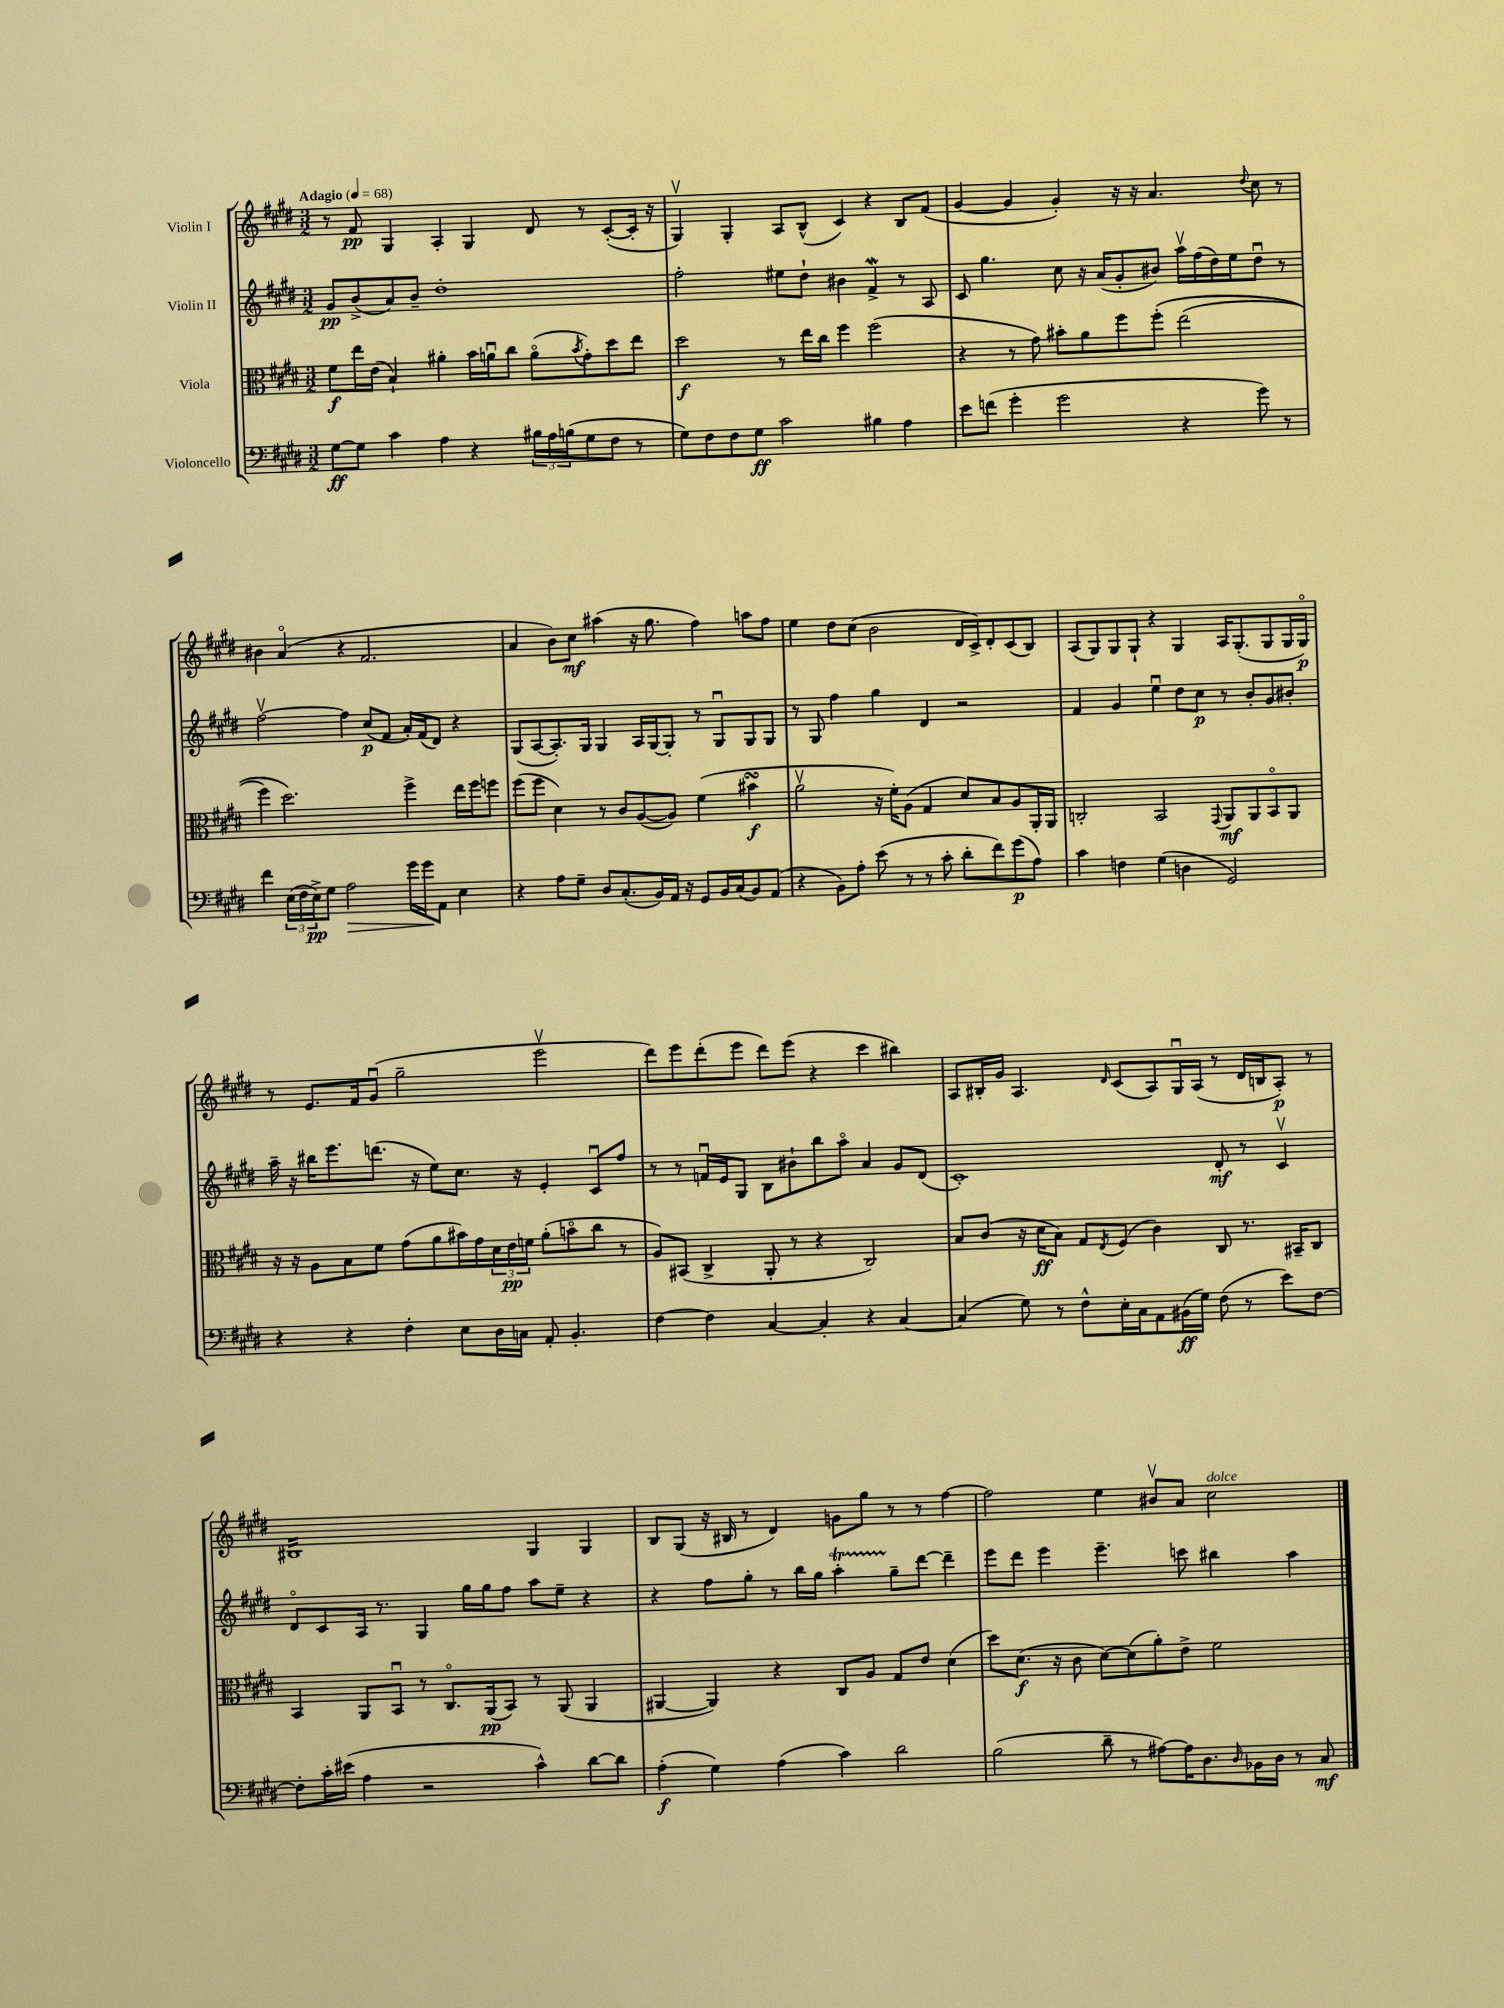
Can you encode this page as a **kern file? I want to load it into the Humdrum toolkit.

**kern	**kern	**kern	**kern
*staff4	*staff3	*staff2	*staff1
*clefF4	*clefC3	*clefG2	*clefG2
*k[f#c#g#d#]	*k[f#c#g#d#]	*k[f#c#g#d#]	*k[f#c#g#d#]
*M3/2	*M3/2	*M3/2	*M3/2
*MM68	*MM68	*MM68	*MM68
[8G#	8f#	8g#	8r
8G#]	16ee	(8b^	8f#
.	(16e	.	.
4c#	4B`)	8a)	4G#
.	.	8b~	.
4A	4a#'	1dd#'	4A'
4r	16b	.	4G#
.	16au	.	.
.	8cc#	.	.
24B#	(8ao	.	8d#
24A	.	.	.
(24B	.	.	.
.	8qb	.	.
8G#	8g#')	.	8r
8F#	8dd#	.	([8c#'
8r	8ee	.	16c#']
.	.	.	16r
=	=	=	=
8G#)	2dd#	2ff#'	4G#v)
8F#	.	.	.
8F#	.	.	4G#'
8G#	.	.	.
2c#	8r	8ee#	8A
.	16ee	8dd#`	(8B^^
.	16cc#	.	.
.	4ff#	4b#	4c#)
4B#	(2ff#	4f#^	4r
4A	.	8r	8B
.	.	8A	(8f#
=	=	=	=
8e	4r	8c#	[4g#
(8f	.	4.gg#	.
4g#'	8r	.	4g#]
.	8g#)	.	.
2g#	8b#'	8cc#	4g#')
.	8a	16r	.
.	.	(16a	.
.	8ff#	8g#'	16r
.	.	.	16r
.	&(8ff#'	8b#)	4.a
4r	(2ee	16aav	.
.	.	(16ff#	.
.	.	16dd#)	.
.	.	16ee	.
.	.	.	8qqdd#
8g#)	.	8dd#u	8cc#
8r	.	8r	8r
=	=	=	=
4f#	4ff#)	[2ff#v	4b#
(24E	2.dd#&)	.	(4ao
24F#	.	.	.
24E^)	.	.	.
8G#	.	.	.
2A	.	4ff#]	4r
.	.	(8cc#	2.f#
.	.	8f#	.
16g#	4ff#^	16a')	.
16g#	.	(16f#	.
8AA	.	8d#)	.
4E	16ee	4r	.
.	16ff#	.	.
.	8ff	.	.
=	=	=	=
4r	(8ff#	(8G#	4a
.	8ff#	[8A	.
8A	4d#)	8.A'])	8b)
8G#~	.	.	8cc#
.	.	16G#	.
8D#	8r	4G#	(4aa#
(8.C#'	8c#	.	.
.	([8A	16A	16r
16BB)	.	[16G#	8.gg#
16AA	8A])	8G#']	.
16r	.	.	.
8GG#	(4f#	8r	4ff#)
16BB	.	8G#u	.
(16C#	.	.	.
8BB)	4b#	8G#	8aa
(8AA	.	8G#	8ff#
=	=	=	=
4r	2av	8r	4ee
.	.	8G#	.
8BB)	.	4ff#	8dd#
8A'	.	.	(8cc#
(8e	16r	4gg#	2b
.	16f#')	.	.
8r	(8A	.	.
8r	4G#	4d#	.
8c#'	.	.	.
8d#'	8d#)	2r	16d#
.	.	.	16c#^)
8f#)	8B	.	8d#'
(8g#	8A	.	(8c#
8A)	16AA'	.	8B)
.	16AA	.	.
=	=	=	=
4c#	2C'	4f#	(8A
.	.	.	8G#)
4F	.	4g#	8G#
.	.	.	8G#`
(4G#	2BB	4eeu	4r
4D	.	8dd#	4G#
.	.	8cc#	.
.	8qqGG#	.	.
2GG#)	8AA	8r	16A
.	.	.	(8.G#'
.	8AA	8b'	.
.	8BBo	8g#	8G#
.	8AA	8b#'	16G#
.	.	.	16G#o)
=	=	=	=
4r	16r	16aa~	8r
.	16r	16r	.
.	8A	16bb#	8.e
.	.	8.eee	.
4r	8B	.	.
.	.	.	16f#
.	8f#	(8.ddd	(8g#u
4F#'	(8g#	.	2gg#~
.	.	16r	.
.	8a	8ee)	.
8E	16b#)	8.cc#	.
.	16g#	.	.
16D#	24d#	.	.
.	24e	.	.
16C	.	16r	.
.	24f	.	.
8AA'	(8a'	4e'	2eeev
4.BB'	8bo	.	.
.	8cc#	8c#u	.
.	8r	8ff#	.
=	=	=	=
[4F#	8A)	8r	8ddd#)
.	(8BB#	8r	8eee
4F#]	4C#^	16fu	(8ddd#'
.	.	16e	.
.	.	8G#	8eee
[4C#	8AA'	8B	8ddd#)
.	8r	8b#`	(8eee
4C#']	4r	8bb	4r
.	.	8aao	.
4r	2C#)	4a	4ccc#
[4C#	.	8g#	4bb#)
.	.	(8d#	.
=	=	=	=
(4C#]	8B	1c#')	8A
.	(8c#	.	16B#'
.	.	.	16g#
8G#)	16r	.	4.A
.	16d#	.	.
8r	8B)	.	.
8F#^^	8G#	.	.
.	8qE	.	16qqd#
16E'	(8F#	.	(8c#
16C#	.	.	.
8AA	4c#)	.	8A)
(16BB#	.	.	16G#u
16G#)	.	.	(16A
(8F#	8C#	8d#'	8r
8r	8.r	8r	16d#
.	.	.	16B
8e)	.	4c#v	8A')
.	16BB#~	.	.
[8F#	8C#	.	8r
=	=	=	=
8F#']	4BB	8d#o	1B#
16c#'	.	8c#	.
(16e#	.	.	.
4A	8AA	16A	.
.	.	8.r	.
.	8BBu	.	.
2r	8r	4G#	.
.	8.C#o	.	.
.	.	16gg#	.
.	(16AA	16gg#	.
.	8BB)	8ff#	.
4c#^^)	8r	8aa	4G#
.	(8AA	8ee~	.
[8d#	4AA	4r	4G#
8d#]	.	.	.
=	=	=	=
(4A'	[4AA#	4r	8B
.	.	.	(8G#
4G#)	4AA#])	8ff#	16r
.	.	.	16B#
.	.	8gg#'	8r
(4A	4r	8r	4d#)
.	.	16bb	.
.	.	16gg#	.
4c#)	8C#	4aa'	8g
.	8A	.	8gg#
2d#	8G#	8gg#~	8r
.	8e	[8ddd#	8r
.	(4d#	4ddd#~]	[4ff#
=	=	=	=
(2B	8dd#)	8eee	2ff#]
.	(8.d#	8ddd#	.
.	.	4eee	.
.	16r	.	.
.	8c#	.	.
8d#~	[8d#)	4.eee~	4ee
8r	(8d#]	.	.
[8A#)	8a')	.	8b#v
16A#]	8e^	8ccc	8a
8.D#	.	.	.
.	2f#	4bb#	2cc#
16qqD#	.	.	.
16BB-	.	.	.
16D#	.	.	.
8r	.	4aa	.
8C#	.	.	.
==	==	==	==
*-	*-	*-	*-
